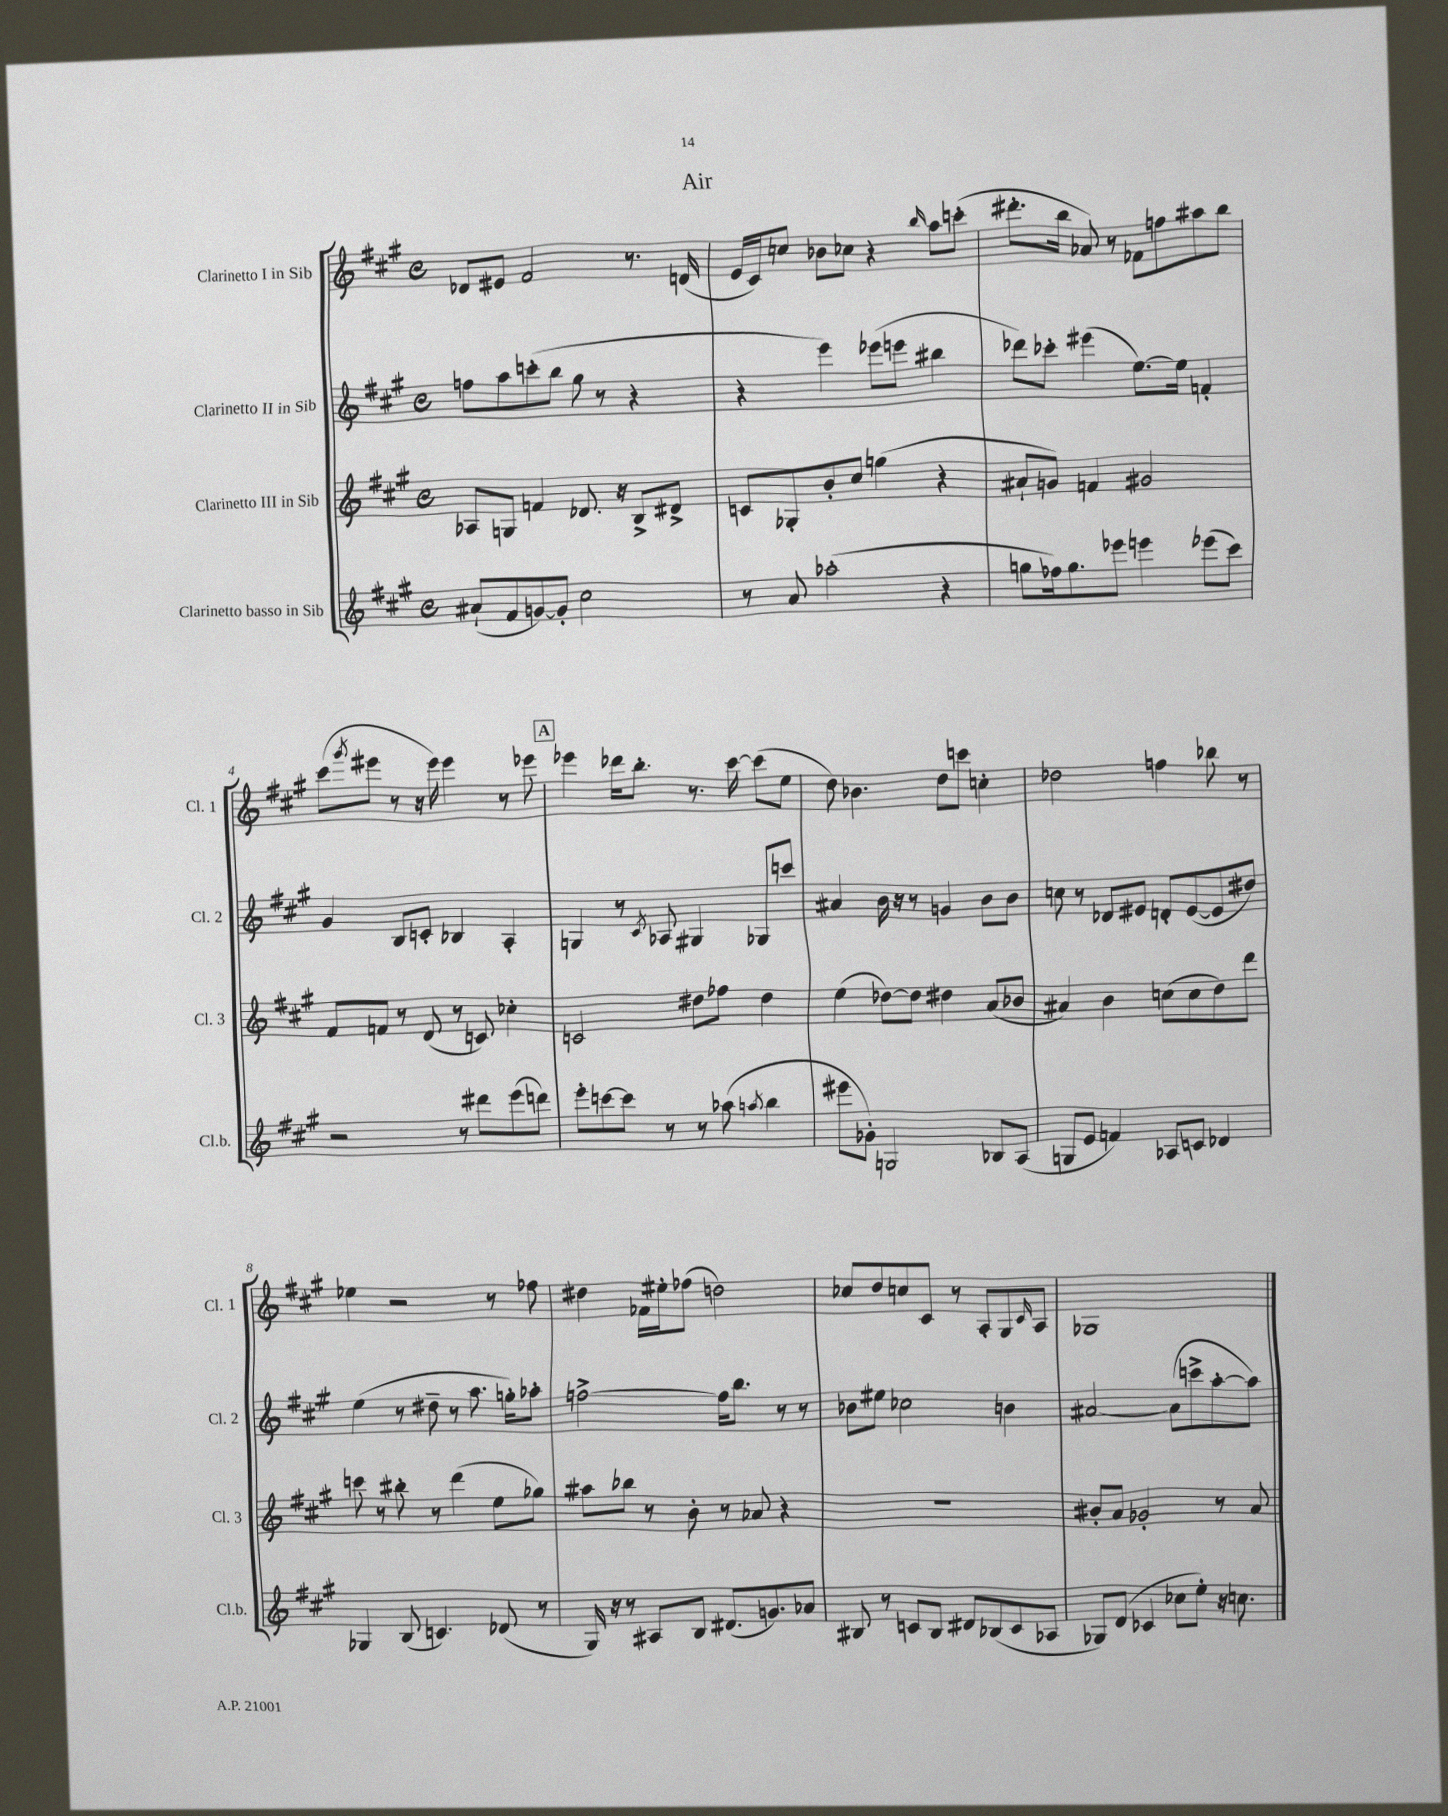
\header { title = "Air" }
<<
\new StaffGroup <<
\new Staff = "s0" \with { instrumentName = "Clarinetto I in Sib" shortInstrumentName = "Cl. 1" } {
    \clef treble \key a \major \defaultTimeSignature \time 4/4
    des'8 eis'8 fis'2 r8. d'16( |
    e'16 cis'16) c''8 bes'8 ces''8 r4 \grace { b''16 } a''8 c'''8-.( |
    dis'''8.-. b''16 aes'8) r8 fes'8 f''8 ais''8 b''8 |
    cis'''8( \acciaccatura { gis'''8 } eis'''8 r8 r16 eis'''16) eis'''4 r8 ees'''8 |
    \mark \markup { \box "A" } ees'''4 des'''16 b''8.-. r8. cis'''16~ cis'''8( e''8 |
    d''8) bes'4. d''8 c'''8 c''4-. |
    des''2 f''4 bes''8 r8 |
    ees''4 r2 r8 fes''8 |
    dis''4 fes'16 eis''16-. fes''8( d''2) |
    ces''8 d''8 c''8 cis'8 r8 a8-. gis8 \grace { cis'16 } a8 |
    ges1 \bar "|." |
}
\new Staff = "s1" \with { instrumentName = "Clarinetto II in Sib" shortInstrumentName = "Cl. 2" } {
    \clef treble \key a \major \defaultTimeSignature \time 4/4
    f''8 a''8 c'''8-.( b''8 gis''8 r8 r4 |
    r4 e'''4) ees'''8( e'''8 bis''4 |
    des'''8) ces'''8-. eis'''4( e''8.~) e''16 f'4-. |
    gis'4 b8 c'8-. bes4 a4-. |
    \mark \markup { \box "A" } g4 r8 \acciaccatura { cis'8 } aes8 gis4 ges8 c'''8 |
    ais'4 b'16 r16 r8 g'4 b'8 b'8 |
    c''8 r8 des'8 eis'8 d'8-. eis'8~( eis'8 dis''8) |
    e''4( r8 dis''8-- r8 a''8. g''16-.) aes''8-. |
    f''2~-> f''16 b''8. r8 r8 |
    bes'8 eis''8 ces''2 b'4 |
    ais'2~ ais'8( c'''8-> a''8~-. a''8) \bar "|." |
}
\new Staff = "s2" \with { instrumentName = "Clarinetto III in Sib" shortInstrumentName = "Cl. 3" } {
    \clef treble \key a \major \defaultTimeSignature \time 4/4
    aes8 g8 f'4 des'8. r16 b8-> dis'8-> |
    c'8 ges8-. b'8-. cis''8 g''4( r4 |
    ais'8-! g'8) f'4 gis'2 |
    fis'8 f'8 r8 d'8( r8 c'8) ces''4-. |
    \mark \markup { \box "A" } c'2 dis''8 fes''8 dis''4 |
    e''4( des''8~) des''8 dis''4 a'8( bes'8 |
    ais'4) b'4 c''8( c''8 d''8) d'''8 |
    c'''8 r8 bis''8-. r8 d'''4( e''8 ges''8) |
    ais''8 bes''8 r8 b'8-. r8 aes'8 r4 |
    R1 |
    bis'8-. a'8 ges'2-. r8 a'8 \bar "|." |
}
\new Staff = "s3" \with { instrumentName = "Clarinetto basso in Sib" shortInstrumentName = "Cl.b." } {
    \clef treble \key a \major \defaultTimeSignature \time 4/4
    ais'8-!( fis'8 g'8~) g'8-. cis''2 |
    r8 a'8 aes''2-.( r4 |
    g''8 fes''16) g''8. ees'''8 e'''4 ees'''8( cis'''8) |
    r2 r8 dis'''8 e'''8( d'''8) |
    \mark \markup { \box "A" } e'''8-. c'''8~ c'''8 r8 r8 aes''8( \acciaccatura { a''8 } b''4 |
    eis'''8 ges'8-.) g2 bes8 a8( |
    g8 e'8 f'4) aes8 c'8 des'4 |
    ges4 b8( c'4.) des'8( r8 |
    gis16) r16 r8 ais8 b8 dis'8.( g'8.) aes'8 |
    bis8 r8 c'8 bis8 dis'8 bes8( c'8 aes8 |
    ges8) d'8( ces'4 ces''8 e''8-.) r16 c''8. \bar "|." |
}
>>
>>
